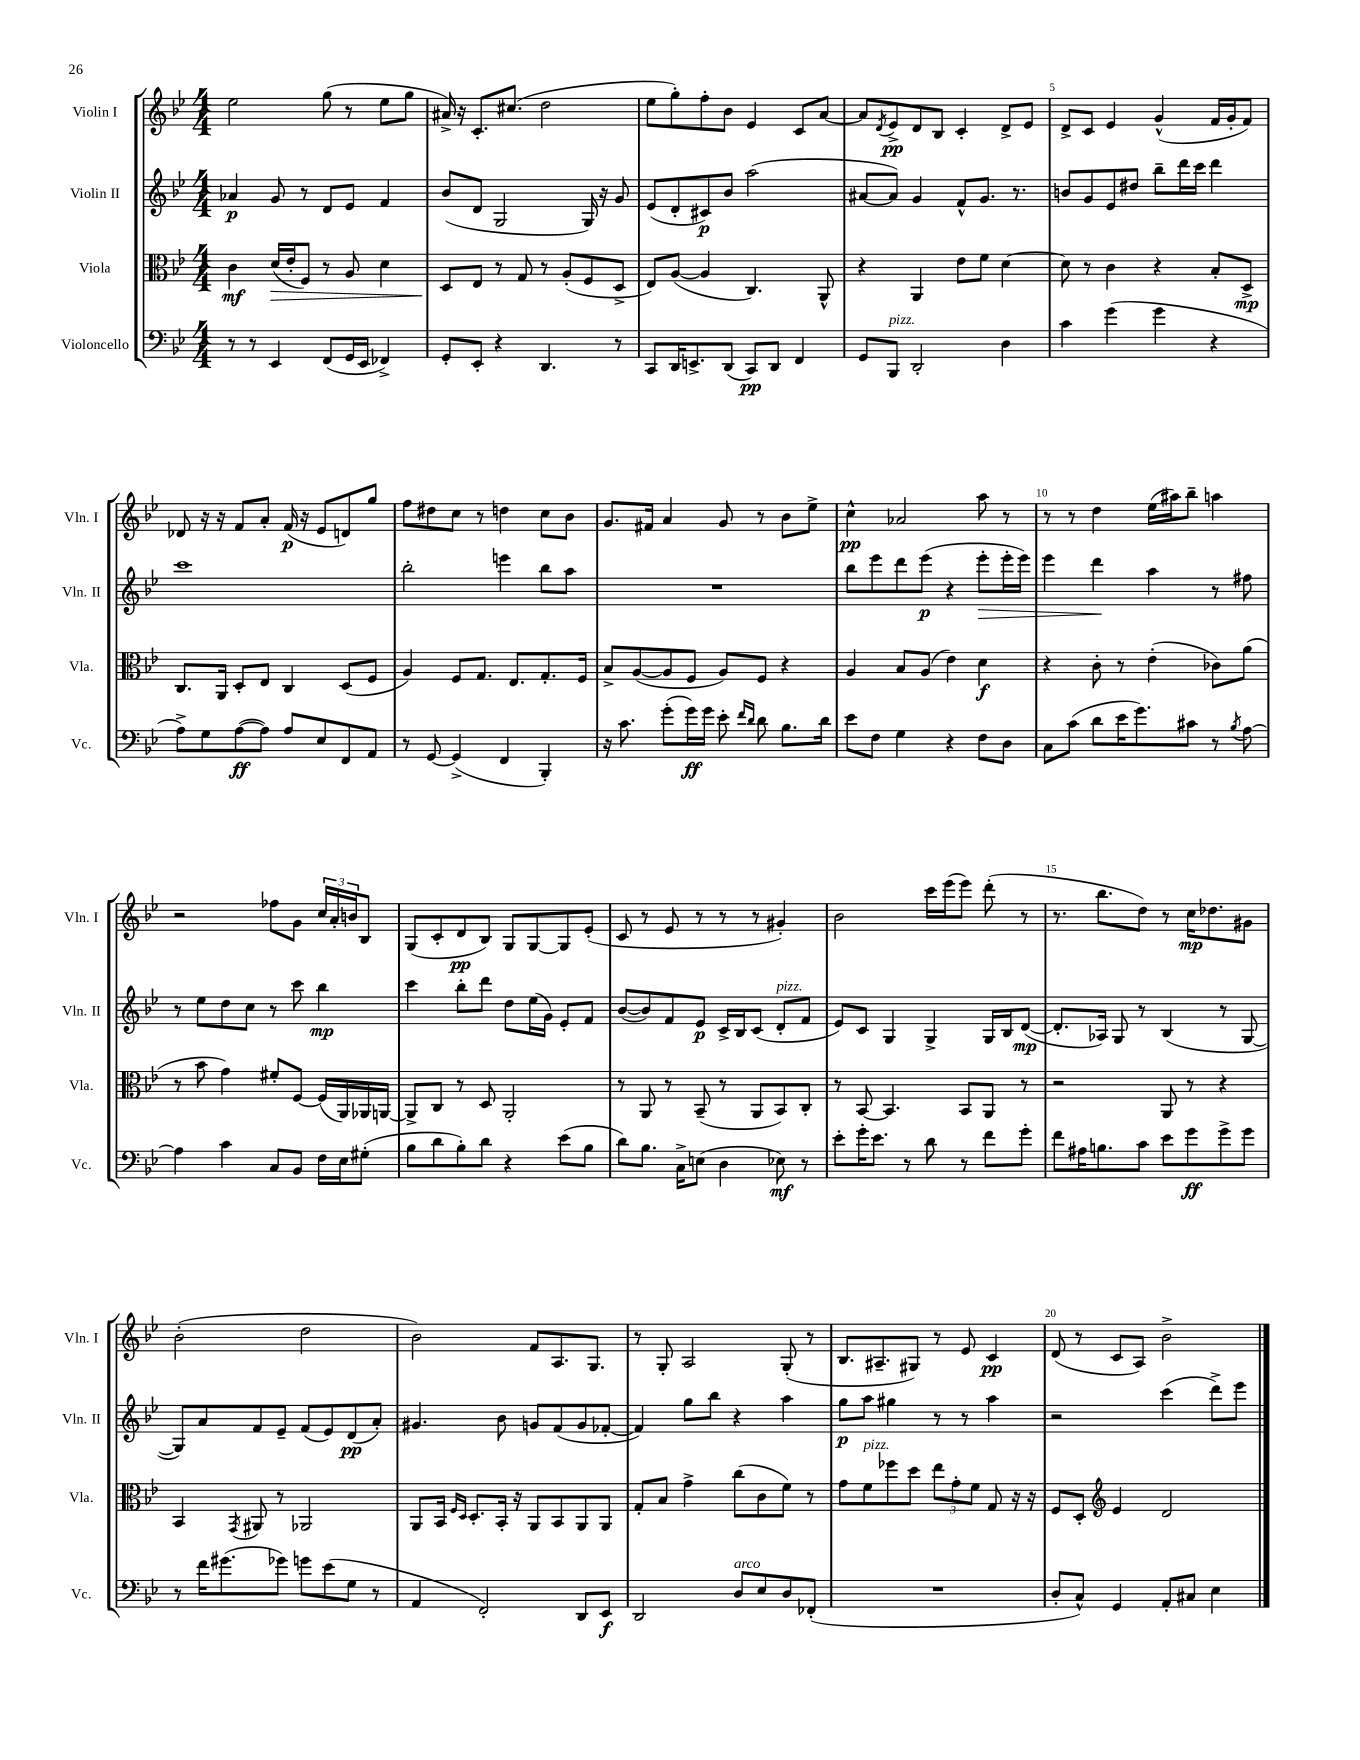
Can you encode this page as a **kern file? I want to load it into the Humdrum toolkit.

**kern	**kern	**kern	**kern
*staff4	*staff3	*staff2	*staff1
*clefF4	*clefC3	*clefG2	*clefG2
*k[b-e-]	*k[b-e-]	*k[b-e-]	*k[b-e-]
*M4/4	*M4/4	*M4/4	*M4/4
8r	4c	4a-	2ee-
8r	.	.	.
4EE-	(16d	8g	.
.	16e-'	.	.
.	8F)	8r	.
(8FF	8r	8d	(8gg
16GG	8A	8e-	8r
16EE-	.	.	.
4FF-^)	4d	4f	8ee-
.	.	.	8gg
=	=	=	=
8GG'	8D	(8b-	16a#^)
.	.	.	16r
8EE-'	8E-	8d	8.c'
4r	8r	2G	.
.	.	.	(8.cc#
.	8G	.	.
4.DD	8r	.	2dd
.	(8A'	.	.
.	8F	16G)	.
.	.	16r	.
8r	8D^	8g	.
=	=	=	=
8CC	8E-)	(8e-	8ee-
16DD	([8A	8d'	8gg')
8.EE^	.	.	.
.	4A]	8c#)	8ff'
(8DD	.	8b-	8b-
8CC)	4.C)	(2aa	4e-
8DD	.	.	.
4FF	.	.	8c
.	8AA^^	.	[8a
=	=	=	=
8GG	4r	[8a#	8a]
.	.	.	8qd
8BBB-	.	8a#])	8e-^
2DD'	4AA	4g	8d
.	.	.	8B-
.	8e-	8f^^	4c'
.	8f	8.g	.
4D	[4d	.	8d^
.	.	8.r	.
.	.	.	8e-
=	=	=	=
4c	8d]	8b	8d^
.	8r	8g	8c
(4g	4c	8e-	4e-
.	.	8dd#	.
4g	4r	8bb-~	(4g^^
.	.	16ddd	.
.	.	16ccc	.
4r	8B-'	4ddd	16f
.	.	.	16g'
.	8D^	.	8f)
=	=	=	=
8A^)	8.C	1ccc	8d-
8G	.	.	16r
.	16AA	.	16r
([8A	8D'	.	8f
8A])	8E-	.	8a'
8A	4C	.	(16f
.	.	.	16r
8E-	.	.	8e-
8FF	(8D	.	8d)
8AA	8F	.	8gg
=	=	=	=
8r	4A)	2bb-'	8ff
[8GG	.	.	8dd#
(4GG^]	8F	.	8cc
.	8.G	.	8r
4FF	.	4eee	4dd
.	8.E-	.	.
4BBB-')	8.G'	8bb-	8cc
.	.	8aa	8b-
.	16F	.	.
=	=	=	=
16r	8B-^	1r	8.g
8.c	.	.	.
.	([8A	.	.
.	.	.	16f#
(8g'	8A]	.	4a
16g)	8F	.	.
16g	.	.	.
8e-'	8A)	.	8g
16qqf	.	.	.
16qqd	.	.	.
8d	8F	.	8r
8.B-	4r	.	8b-
.	.	.	8ee-^
16d	.	.	.
=	=	=	=
8e-	4A	8bb-	4cc^^
8F	.	8eee-	.
4G	8B-	8ddd	2a-
.	(8A	(8eee-	.
4r	4e-)	4r	.
8F	4d	8eee-'	8aa
8D	.	16eee-'	8r
.	.	16eee-)	.
=	=	=	=
8C	4r	4eee-	8r
(8c	.	.	8r
8d	8c'	4ddd	4dd
16e-	8r	.	.
8.g)	.	.	.
.	(4e-'	4aa	(16ee-
.	.	.	16aa#)
8c#	.	.	8bb-~
8r	8c-)	8r	4aa
8qB-	.	.	.
[8A	(8a	8ff#	.
=	=	=	=
4A]	8r	8r	2r
.	8b-	8ee-	.
4c	4g)	8dd	.
.	.	8cc	.
8C	8f#'	8r	8ff-
8BB-	[8F	8ccc	8g
16F	(16F]	4bb-	24cc
.	.	.	24a'
16E-	16AA)	.	.
.	.	.	24b
(8G#'	16AA-	.	8B-
.	[16AA	.	.
=	=	=	=
8B-	8AA^]	4ccc	(8G
8d	8C	.	8c'
8B-')	8r	8bb-'	8d
8d	8D	8ddd	8B-)
4r	2AA'	8dd	8G
.	.	(16ee-	[8G
.	.	16g)	.
(8e-	.	8e-'	8G]
8B-	.	8f	(8e-'
=	=	=	=
8d)	8r	([8b-	8c
8.B-	8AA	8b-])	8r
.	8r	8f	8e-
16C^	.	.	.
(8E	(8BB-~	8e-	8r
4D	8r	16c^	8r
.	.	16B-	.
.	8AA	(8c	8r
8E-)	8BB-)	8d'	4g#')
8r	8C'	8f	.
=	=	=	=
8e-'	8r	8e-)	2b-
16g'	[8BB-	8c	.
8.e-	.	.	.
.	4.BB-]	4G	.
8r	.	.	.
8d	.	4G^	16ccc
.	.	.	(16eee-
8r	8BB-	.	8eee-)
8f	8AA	16G	(8ddd'
.	.	16B-	.
8g'	8r	([8d	8r
=	=	=	=
8f	2r	8.d']	8.r
16A#	.	.	.
8.B	.	16A-)	8.bb-
.	.	8G	.
8c	.	8r	8dd)
8e-	8AA	(4B-	8r
8g	8r	.	16cc
.	.	.	8.dd-
8g^	4r	8r	.
8g	.	[8G	8g#
=	=	=	=
8r	4BB-	8G])	(2b-'
16f	.	8a	.
(8.g#	.	.	.
.	8qGG	.	.
.	8AA#	8f	.
8g-)	8r	8e-~	.
8g	2AA-	(8f	2dd
(8e-	.	8e-)	.
8G	.	(8d	.
8r	.	8a')	.
=	=	=	=
4AA	8AA	4.g#	2b-)
.	16BB-	.	.
.	16qqF	.	.
.	16qqD	.	.
.	8.D'	.	.
2FF')	.	.	.
.	16BB-'	8b-	.
.	16r	.	.
.	8AA	8g	8f
.	8BB-	(8f	8.A
8DD	8AA	8g	.
.	.	.	8.G
8EE-	8AA	[8f-'	.
=	=	=	=
2DD	8G'	4f-])	8r
.	8B-	.	8G'
.	4g^	8gg	2A
.	.	8bb-	.
8D	(8cc	4r	.
8E-	8c	.	.
8D	8f)	4aa	(8G'
(8FF-'	8r	.	8r
=	=	=	=
1r	8g	8gg	8.B-
.	8f	8aa	.
.	.	.	8.A#~
.	8ff-	4gg#	.
.	8dd	.	8G#)
.	12ee-	8r	8r
.	12g'	.	.
.	.	8r	8e-
.	12f	.	.
.	8G	4aa	4c
.	16r	.	.
.	16r	.	.
=	=	=	=
8D'	8F	2r	(8d
8C^^)	8D'	.	8r
*	*clefG2	*	*
4GG	4e-	.	8c
.	.	.	8A)
8AA'	2d	(4ccc	2b-^
8C#	.	.	.
4E-	.	8ddd^)	.
.	.	8eee-	.
==	==	==	==
*-	*-	*-	*-
